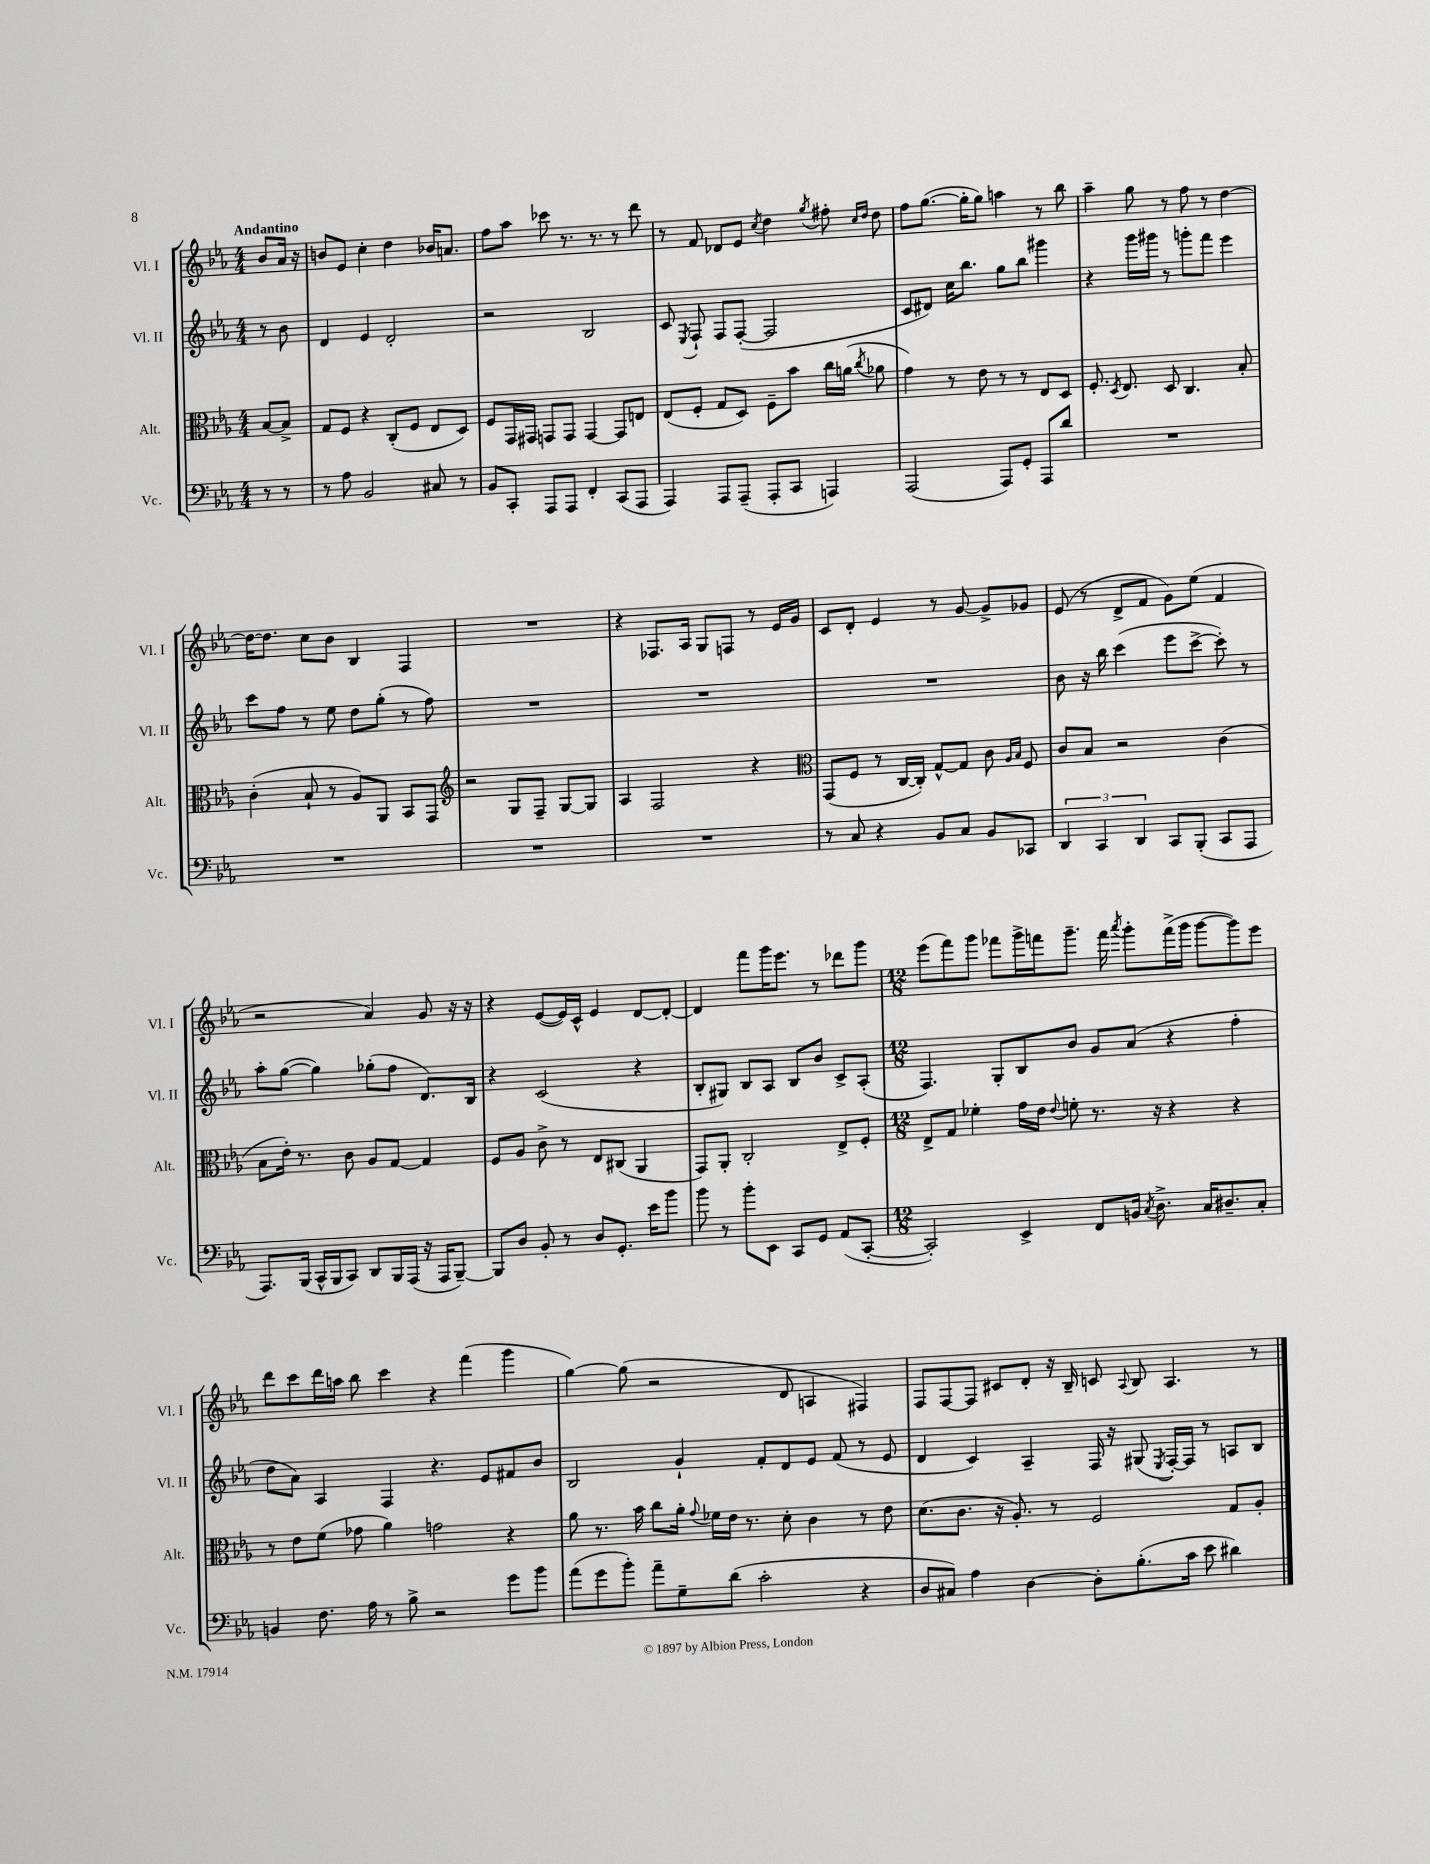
<<
\new StaffGroup <<
\new Staff = "s0" \with { instrumentName = "Vl. I" shortInstrumentName = "Vl. I" } {
    \clef treble \key ees \major \numericTimeSignature \time 4/4 \partial 4 \tempo "Andantino"
    \autoBeamOff bes'8[ aes'16] r16 |
    b'8[ ees'8] c''4-. d''4 bes'16[ a'8.] |
    f''8[ aes''8] ces'''8 r8. r8. r8 d'''8 |
    r8 f'8 des'8[ ees'8] \acciaccatura { c''8 } d''4 \acciaccatura { g''8 } fis''8-. \grace { c''16[ d''16] } d''8 |
    f''8[ g''8.]~( g''16[-. g''8]) a''4 r8 bes''8 |
    aes''4-- g''8 r8 f''8 r8 d''4~ |
    d''16[~ d''8.] c''8[ bes'8] bes4 f4 |
    R1 |
    r4 fes8.[ aes16] g8[ f8] r8 ees'16[ g'16] |
    c'8[ d'8]-. ees'4 r8 g'8~ g'8[-> ges'8] |
    ees'8( r8 d'8[-> f'8] g'8[) ees''8]( f'4 |
    r2 aes'4) g'8 r16 r16 |
    r4 ees'8[~( ees'16) c'16]-^ ees'4 d'8[~ d'8]~-. |
    d'4 f'''8[ g'''16 ees'''8.] r8 des'''8[ g'''8] |
    \numericTimeSignature \time 12/8 ees'''8[( f'''8) g'''8] fes'''8[ g'''16-> f'''16 g'''8.]-- f'''16 \acciaccatura { aes'''8 } g'''8[-. f'''16->( g'''16] g'''8[~ g'''8) ees'''8] |
    d'''8[ c'''8 d'''16 a''16] bes''8 c'''4 r4 f'''4( g'''4 |
    g''4~) g''8( r2 d'8 a4 fis4) |
    f8[ f8~ f8] cis'8[ d'8]-. r16 bes16-- c'8 \appoggiatura { aes8 } bes8 aes4. r8 \bar "|." |
}
\new Staff = "s1" \with { instrumentName = "Vl. II" shortInstrumentName = "Vl. II" } {
    \clef treble \key ees \major \numericTimeSignature \time 4/4 \partial 4
    \autoBeamOff r8 bes'8 |
    d'4 ees'4 d'2-. |
    r2 bes2 |
    c'8 \acciaccatura { ees8 } f8-! f8[ f8]~-.( f2 |
    c'8[ dis'8]) c''16[ bes''8.] g''8[ bes''8] gis'''4 |
    r4 g'''16[ gis'''16] r8 g'''8[-. f'''8] ees'''4 |
    c'''8[ f''8] r8 ees''8 d''8[ g''8]-.( r8 f''8) |
    R1 |
    R1 |
    R1 |
    bes'8 r16 bes''16 c'''4( ees'''8[ c'''8]~-> c'''8-.) r8 |
    aes''8[-. g''8]~( g''4) ges''8[-.( f''8] d'8.[) bes16] |
    r4 c'2( r4 |
    bes8[-. gis8]) bes8[ aes8] bes8[ bes'8] c'8[-> aes8]-.( |
    \numericTimeSignature \time 12/8 f4.) g8[-. bes8 bes'8] g'8[ aes'8]( r4 f''4-. |
    d''8[ aes'8]) aes4 f4 r4. ees'8[ fis'8 bes'8] |
    bes2 g'4-! f'8[-. d'8 ees'8] f'8( r8 ees'8 |
    d'4 c'4) aes4-- f16 r16 gis8( \acciaccatura { ees8 } f16[~-.) f16] r8 a8[ bes8] \bar "|." |
}
\new Staff = "s2" \with { instrumentName = "Alt." shortInstrumentName = "Alt." } {
    \clef alto \key ees \major \numericTimeSignature \time 4/4 \partial 4
    \autoBeamOff bes8[~ bes8]-> |
    g8[ f8] r4 c8[-.( f8] ees8[ d8]) |
    f8[ g,16 gis,16] g,8[ g,8] g,4~ g,8[ e8] |
    ees8[( f8]-. g8[ d8]) f8[-- bes'8] c''16[ a'16]( \acciaccatura { c''8 } aes'8 |
    g'4) r8 ees'8 r8 r8 ees8[ d8] |
    f8.-. \acciaccatura { d8 } ees8. d8 c4. bes8-. |
    c'4-.( bes8-! r8 aes8[) aes,8] bes,8[ g,8] |
    \clef treble r2 g8[ f8]-- g8[~ g8] |
    aes4 f2 r4 |
    \clef alto g,8[( f8] r8 c16[~ c16]-.) g8[~-^ g8] c'8 \grace { aes16[ bes16] } f8 |
    c'8[ bes8] r2 c'4( |
    bes8[ ees'16]-.) r8. c'8 aes8[ g8]~ g4 |
    f8[ aes8] c'8-> r8 ees8[ cis8]( aes,4 |
    g,8[) aes,8]-. c2-. ees8[-> f8]-. |
    \numericTimeSignature \time 12/8 ees8[-> g8] fes'4-. g'16[ ees'16] \appoggiatura { ees'8 } f'8-. r8. r16 r4 r4 |
    r8 ees'8[ f'8]( ges'8 aes'4) g'2 r4 |
    aes'8 r8. bes'16 c''8[ aes'16]-. \appoggiatura { g'8 } fes'16[ ees'16] r8. d'8-. c'4 r8 ees'8 |
    d'8.[( c'8.] r16 aes8.-.) r8 f2 g8[ aes8]-. \bar "|." |
}
\new Staff = "s3" \with { instrumentName = "Vc." shortInstrumentName = "Vc." } {
    \clef bass \key ees \major \numericTimeSignature \time 4/4 \partial 4
    \autoBeamOff r8 r8 |
    r8 aes8 bes,2 cis8 r8 |
    bes,8[ c,8]-. aes,,8[ aes,,8] f,4-. c,8[( aes,,8] |
    aes,,4) aes,,8[ aes,,8]--( aes,,8[-. c,8] a,,4) |
    aes,,2( aes,,8[) g,8]-. aes,,8[ d'8] |
    R1 |
    R1 |
    R1 |
    R1 |
    r8 c8 r4 bes,8[ c8] bes,8[ ces,8] |
    \tuplet 3/2 { d,4 c,4 d,4 } c,8[ bes,,8]-.( c,8[ aes,,8] |
    aes,,8.[) bes,,16]( c,16[-^ bes,,16 c,8]) d,8[ bes,,16 aes,,16]( r16 aes,,16[ bes,,8]~--) |
    bes,,8[ d8] bes,8-. r8 d8[ g,8.]-. ees'16[ bes'8] |
    bes'8 r8 bes'8[-. ees,8] c,8[ g,8] aes,8[( c,8]~-. |
    \numericTimeSignature \time 12/8 c,2-.) ees,4-> f,8[ b,16] \acciaccatura { c8 } d8.-> c16[ dis8.-- c8]-. |
    b,4 f8. aes16 r8 bes8-> r2 g'8[ bes'8] |
    aes'8[( g'8 bes'8]-.) aes'8[-- g8-- d'8]( c'2-. r4 |
    d8[ cis8]) aes4 d4~ d8[-. bes8.-.( c'16] ees'8 dis'4) \bar "|." |
}
>>
>>
\layout { \context { \Score \remove "Bar_number_engraver" } }
